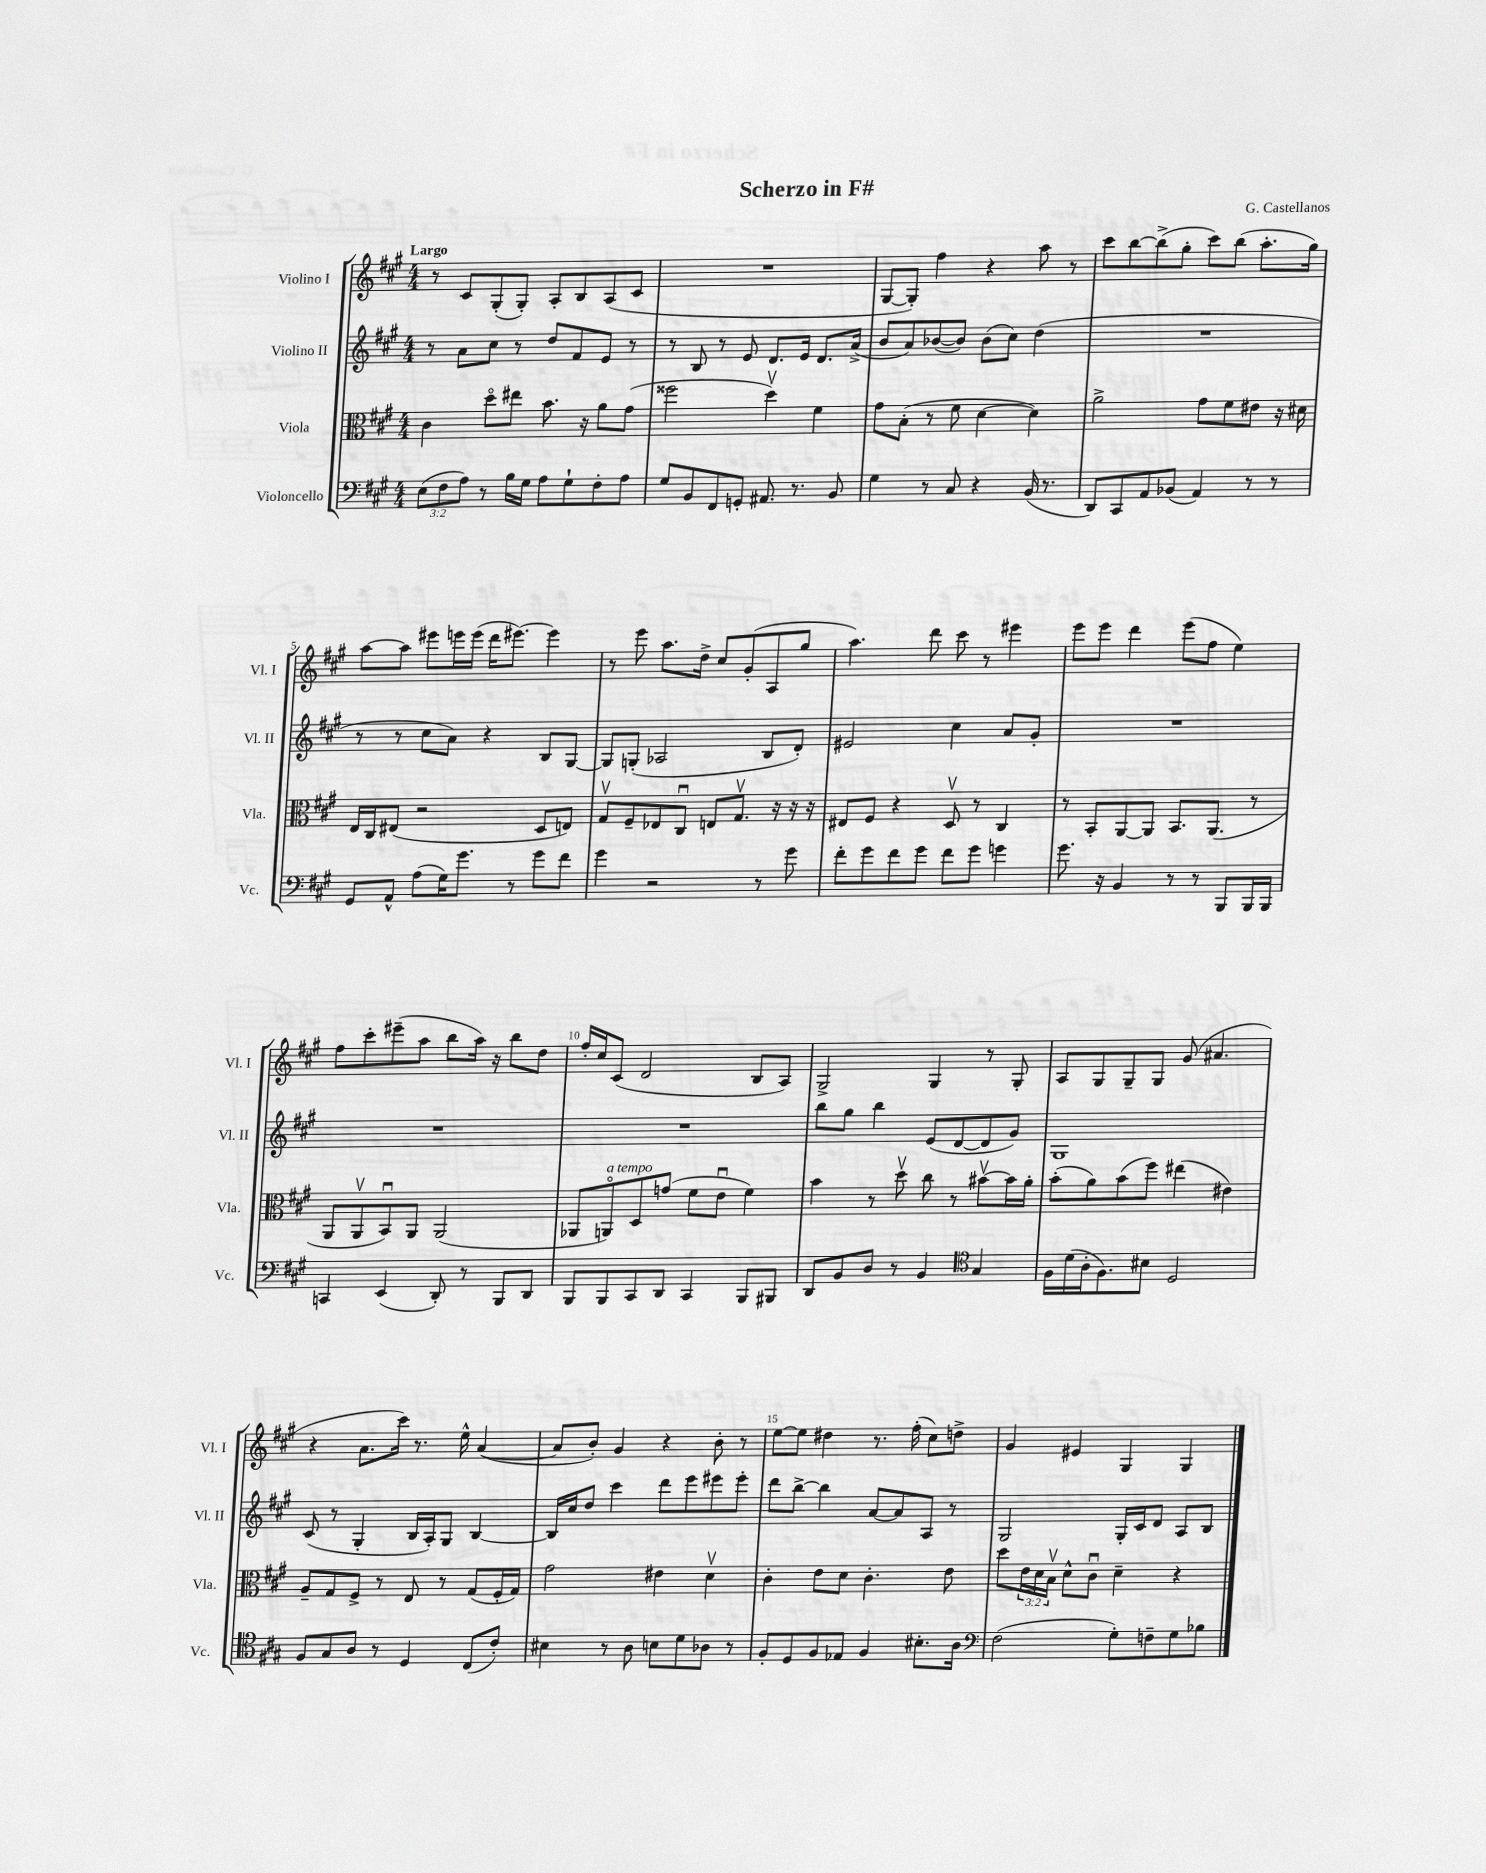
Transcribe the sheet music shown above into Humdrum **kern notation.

**kern	**kern	**kern	**kern
*part4	*part3	*part2	*part1
*staff4	*staff3	*staff2	*staff1
*I"Violoncello	*I"Viola	*I"Violino II	*I"Violino I
*I'Vc.	*I'Vla.	*I'Vl. II	*I'Vl. I
*clefF4	*clefC3	*clefG2	*clefG2
*k[f#c#g#]	*k[f#c#g#]	*k[f#c#g#]	*k[f#c#g#]
*M4/4	*M4/4	*M4/4	*M4/4
=1	=1	=1	=1
!	!	!	!LO:TX:a:B:t=Largo
(12E\L	4c#\	8r	8r
12F#\	.	.	.
.	.	8a\L	8c#/L
12A\J)	.	.	.
8r	8dd\L	8cc#\J	(8G#'/
16B\LL	8ee#X\J	8r	8G#'/J)
16G#\JJ	.	.	.
8A\L	8.b\	8dd/L	8A'/L
8G#`\	.	8f#/	8B/
.	16r	.	.
8F#'\	8a\L	8e/J	(8A/
8A\J	(8g#\J	8r	8c#/J
=2	=2	=2	=2
8G#/L	2ff##X\	8r	1r
8BB/	.	8B/	.
8FF#/	.	8r	.
8GGn'/J	.	8e/	.
8.AA#X/	4ddv\)	8.d/L	.
8.r	.	16e/Jk	.
.	4f#\	8.d/L	.
8BB/	.	.	.
.	.	(16a^/Jk	.
=3	=3	=3	=3
4G#\	8g#\L	8b/L	[8G#/L
.	(8B'\J	8a/)	8G#'/J])
8r	8r	([8b-X/	4ff#\
8C#/	8f#\	8b-/J])	.
4r	[4d\	(8b-\L	4r
.	.	8cc#\J)	.
(16BB/	4d\])	(4dd\	8aa\
8.r	.	.	.
.	.	.	8r
=4	=4	=4	=4
8DD/L)	2a^\	1r	8ccc#\L
8CC#/	.	.	[8bb\
8AA/	.	.	(8bb^\]
(8BB-X/J	.	.	8gg#'\J
4AA/)	8g#\L	.	8ccc#\L)
.	8f#\	.	(8bb\J
8r	8e#X\J	.	8.aa'\L
8r	16r	.	.
.	16d#X\	.	16gg#\Jk)
!!LO:LB:g=z
=5	=5	=5	=5
8GG#/L	16E/LL	8r	[8aa\L
.	16C#/J	.	.
8AA^^/J	(8E#X/J	8r	8aa\J]
(8A\L	2r	8cc#\L	8eee#X\L
16G#\K)	.	8a\J)	16eeen\L
8.g#\J	.	.	(16eee\JJ
.	.	4r	16ddd\KL
.	.	.	[8.eee#X\J)
8r	.	.	.
8g#\L	8D/L	8B/L	4eee#\]
8f#\J	8En/J)	[8G#/J	.
=6	=6	=6	=6
4g#\	8G#v/L	8G#/L]	8r
.	8F#~/	(8Gn'/J	8eee\
2r	8E-X/	2A-X/	8.aa\L
.	8C#u/J	.	.
.	.	.	16dd^\Jk
.	8En/L	.	8cc#/L
.	8.G#v/J	.	(8g#'/
8r	.	8B/L	8A/
.	16r	.	.
8g#\	16r	8d'/J)	8gg#/J
.	16r	.	.
=7	=7	=7	=7
8f#'\L	8E#X/L	2e#X/	4.aa\)
8g#\	8F#/J	.	.
8f#\	4r	.	.
8g#\J	.	.	8ddd\
8f#\L	8Dv/	4cc#\	8ccc#\
8g#\J	8r	.	8r
4gn\	4C#/	8a/L	4eee#X\
.	.	8g#'/J	.
=8	=8	=8	=8
8.g#\	8r	1r	8eee\L
.	8BB'/L	.	8eee\J
16r	.	.	.
4BB/	[8AA/	.	4ddd\
.	8AA/J]	.	.
8r	8.BB/L	.	(8eee\L
8r	.	.	8ff#\J
.	(8.AA/J	.	.
8BBB/L	.	.	4ee\)
16BBB/L	8r	.	.
16BBB/JJ	.	.	.
!!LO:LB:g=z
=9	=9	=9	=9
4CCn/	8AA/L	1r	8ff#\L
.	8AAv/	.	8ccc#'\
(4EE/	8BBu/)	.	(8eee#X~\
.	8AA/J	.	8aa\J
8DD'/)	(2AA/	.	8bb\L
8r	.	.	16aa\Jk)
.	.	.	16r
8BBB/L	.	.	8bb\L
8DD/J	.	.	8dd\J
=10	=10	=10	=10
8BBB/L	8AA-X/L	1r	16ff#'/LL
.	.	.	16cc#/J
!	!LO:TX:a:i:t=a tempo	!	!
8BBB/	8AAn/)	.	(8c#/J
8CC#/	8D/	.	2d/
8DD/J	(8gn/J	.	.
4CC#/	8f#\L	.	.
.	8eu\J	.	.
8BBB/L	4f#\)	.	8B/L
8BBB#X/J	.	.	8A/J)
=11	=11	=11	=11
8DD/L	4b\	8bb\L	2G#^/
8BB/	.	8gg#\J	.
8D/J	8r	4bb\	.
8r	8ddv\	.	.
4BB/	8cc#\	(8e/L	4G#/
.	8r	[8d/	.
*clefC4	*	*	*
4G#/	[8b#Xv\L	8d/]	8r
.	16b#\L]	8g#/J)	8G#'/
.	16a'\JJ	.	.
=12	=12	=12	=12
16F#\LL	(8b'\L	1G#	8A/L
(16d\	.	.	.
16A'\J	8a\)	.	8G#/
8.F#\)	.	.	.
.	(8b\	.	8G#~/
8B#X\J	8ff#\J)	.	8G#/J
2D/	(4ee#X\	.	(8g#/
.	.	.	4.a#X/
.	4e#X\)	.	.
!!LO:LB:g=z
=13	=13	=13	=13
8F#/L	8A~/L	(8c#/	4r
8G#/	8G#/	8r	.
8A/J	8F#^/J	4G#'/	8.a\L
8r	8r	.	.
.	.	.	16ccc#\Jk)
4D/	8E/	16B/LL	8.r
.	.	16A'/J)	.
.	8r	8G#/J	.
.	.	.	16ee^^\
(8C#/L	(8G#/L	[4B/	([4a/
8c#'/J)	16F#'/L	.	.
.	16G#/JJ)	.	.
=14	=14	=14	=14
4B#X\	2g#\	16B/LL]	8a/L]
.	.	16cc#/J	.
.	.	8dd/J	8b'/J)
8r	.	4ccc#\	4g#/
8A\	.	.	.
8Bn\L	4e#X\	8ddd\L	4r
8d\	.	8eee\	.
8A-X\J	4dv\	8eee#X\	8b'\
8r	.	8eee#'\J	8r
=15	=15	=15	=15
8F#'/L	4c#'\	8ddd\L	[8ee\L
8D/	.	[8bb^\J	8ee\J]
8F#/	8e\L	4bb\]	4dd#X\
8E-X/J	8d\J	.	.
4F#/	4.c#'\	[8a/L	8.r
.	.	8a/]	.
.	.	.	(16ff#'\
8.B#X'\L	.	8A/J	8cc#\L)
.	8e\	8r	8ddn^\J
16A\Jk	.	.	.
=16	=16	=16	=16
*clefF4	*	*	*
(2F#\	8dd\L	2G#/	4g#/
.	24e\L	.	.
.	24d\	.	.
.	24Bv\JJ	.	.
.	8d^^\L	.	4e#X/
.	8c#u\J	.	.
8G#'\L)	4d~\	16G#'/LL	4G#/
.	.	16c#/J	.
8Fn~\	.	8d/J	.
8G#\	4r	8A/L	4G#/
8B-X\J	.	8B/J	.
==	==	==	==
*-	*-	*-	*-
